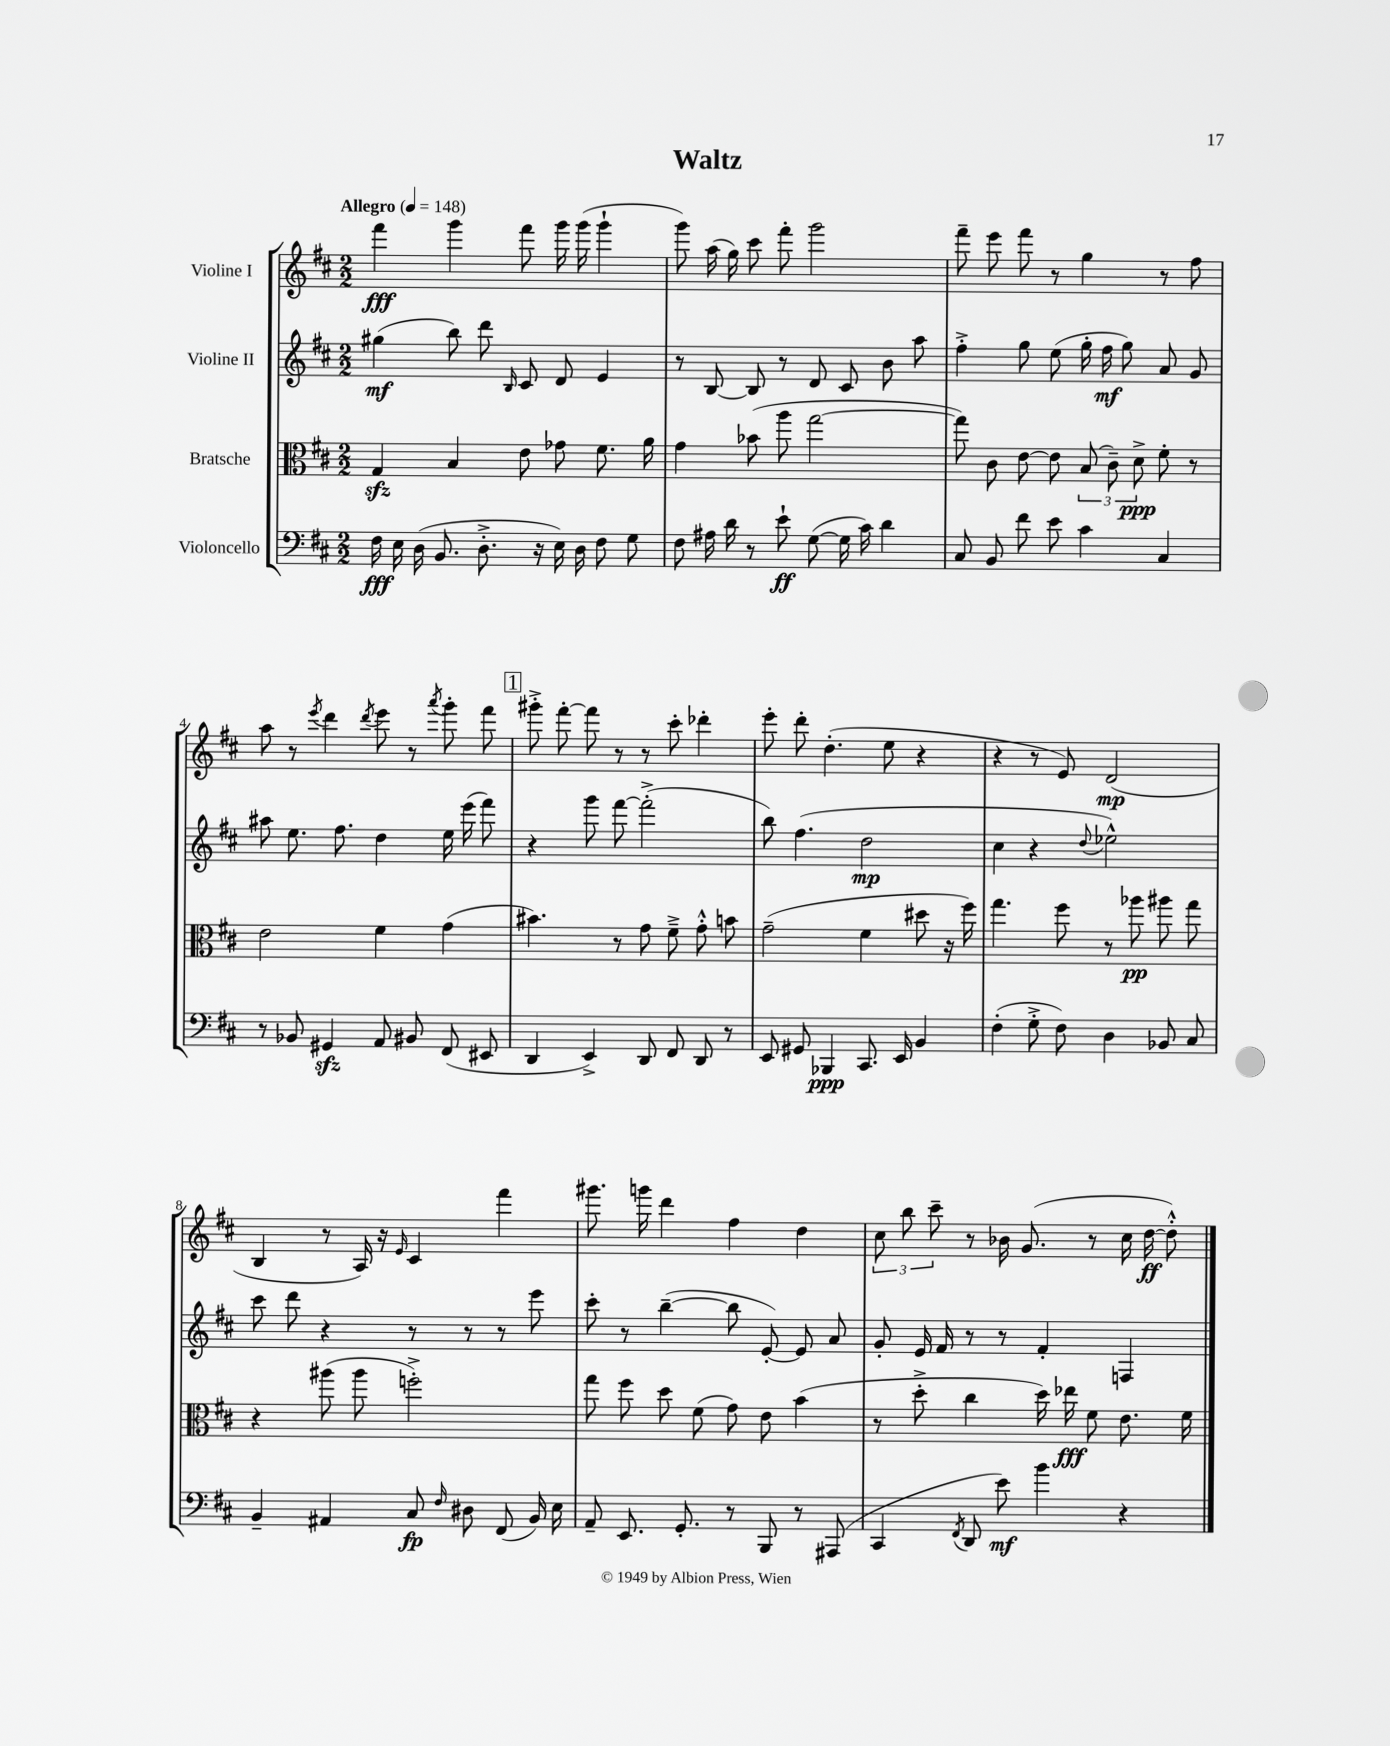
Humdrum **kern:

**kern	**dynam	**kern	**dynam	**kern	**dynam	**kern	**dynam
*part4	*part4	*part3	*part3	*part2	*part2	*part1	*part1
*staff4	*staff4	*staff3	*staff3	*staff2	*staff2	*staff1	*staff1
*I"Violoncello	*	*I"Bratsche	*	*I"Violine II	*	*I"Violine I	*
*clefF4	*	*clefC3	*	*clefG2	*	*clefG2	*
*k[f#c#]	*	*k[f#c#]	*	*k[f#c#]	*	*k[f#c#]	*
*M2/2	*	*M2/2	*	*M2/2	*	*M2/2	*
*MM148	*	*MM148	*	*MM148	*	*MM148	*
=1	=1	=1	=1	=1	=1	=1	=1
!	!	!	!	!	!	!LO:TX:a:B:t=Allegro	!
16F#\	fff	4Gzz/	.	(4gg#X\	mf	4fff#\	fff
16E\	.	.	.	.	.	.	.
(16D\	.	.	.	.	.	.	.
8.BB/	.	.	.	.	.	.	.
.	.	4B/	.	8bb\)	.	4ggg\	.
8.D'^\	.	.	.	8ddd\	.	.	.
.	.	.	.	16qqB/	.	.	.
.	.	8e\	.	8c#/	.	8fff#\	.
16r	.	.	.	.	.	.	.
16E\)	.	8g-X\	.	8d/	.	16ggg\	.
16D\	.	.	.	.	.	(16ggg\	.
8F#\	.	8.f#\	.	4e/	.	4ggg`\	.
8G\	.	.	.	.	.	.	.
.	.	16a\	.	.	.	.	.
=2	=2	=2	=2	=2	=2	=2	=2
8F#\	.	4g\	.	8r	.	8ggg\)	.
16A#X\	.	.	.	[8B/	.	(16aa\	.
16d\	.	.	.	.	.	16gg\)	.
8r	.	(8b-X\	.	8B/]	.	8ccc#\	.
8e`\	ff	8aa\	.	8r	.	8fff#'\	.
([8G\	.	[2gg\	.	8d/	.	2ggg\	.
16G\]	.	.	.	8c#/	.	.	.
16c#\)	.	.	.	.	.	.	.
4d\	.	.	.	8b\	.	.	.
.	.	.	.	8aa\	.	.	.
=3	=3	=3	=3	=3	=3	=3	=3
8C#/	.	8gg\])	.	4ff#'^\	.	8fff#~\	.
8BB/	.	8c#\	.	.	.	8eee\	.
8f#\	.	[8e\	.	8gg\	.	8fff#\	.
8e\	.	8e\]	.	(8ee\	.	8r	.
4c#\	.	(12B/	.	16gg'\	.	4gg\	.
.	.	.	.	16ff#\	mf	.	.
.	.	12c#~\)	.	.	.	.	.
.	.	.	.	8gg\)	.	.	.
.	.	12d^\	ppp	.	.	.	.
4C#/	.	8f#'\	.	8a/	.	8r	.
.	.	8r	.	8g/	.	8ff#\	.
!!LO:LB:g=z
=4	=4	=4	=4	=4	=4	=4	=4
8r	.	2e\	.	8aa#X\	.	8aa\	.
8BB-X/	.	.	.	8.ee\	.	8r	.
.	.	.	.	.	.	8qeee/	.
4GG#Xzz/	.	.	.	.	.	4ddd\	.
.	.	.	.	8.ff#\	.	.	.
.	.	.	.	.	.	8qddd/	.
8AA/	.	4f#\	.	4dd\	.	8eee\	.
8BB#X/	.	.	.	.	.	8r	.
.	.	.	.	.	.	8qaaa/	.
(8FF#/	.	(4g\	.	16ee\	.	8ggg'\	.
.	.	.	.	(16eee\	.	.	.
8EE#X/	.	.	.	8fff#\)	.	8fff#\	.
!!LO:REH:place=s1:t=1
=5	=5	=5	=5	=5	=5	=5	=5
4DD/	.	4.b#X\)	.	4r	.	8ggg#X'^\	.
.	.	.	.	.	.	[8fff#'\	.
4EE^/)	.	.	.	8ggg\	.	8fff#\]	.
.	.	8r	.	[8fff#\	.	8r	.
8DD/	.	8g\	.	(2fff#'^\]	.	8r	.
8FF#/	.	8f#~^\	.	.	.	8ccc#'\	.
8DD/	.	8g'^^\	.	.	.	4ddd-X'\	.
8r	.	8bn\	.	.	.	.	.
=6	=6	=6	=6	=6	=6	=6	=6
8EE/	.	(2g~\	.	8bb\)	.	8eee'\	.
8GG#X/	.	.	.	(4.ff#\	.	8ddd'\	.
4BBB-X/	ppp	.	.	.	.	(4.dd'\	.
8.CC#/	.	4f#\	.	2dd\	mp	.	.
.	.	.	.	.	.	8ee\	.
16EE/	.	.	.	.	.	.	.
4BB/	.	8dd#X\	.	.	.	4r	.
.	.	16r	.	.	.	.	.
.	.	16ff#\)	.	.	.	.	.
=7	=7	=7	=7	=7	=7	=7	=7
(4F#'\	.	4.gg\	.	4cc#\	.	4r	.
8G'^\	.	.	.	4r	.	8r	.
8F#\)	.	8ff#\	.	.	.	8e/)	.
.	.	.	.	8qqdd/	.	.	.
4D\	.	8r	.	2ee-X^^\)	.	(2d/	mp
.	.	8aa-X\	pp	.	.	.	.
8BB-X/	.	8aa#X\	.	.	.	.	.
8C#/	.	8gg\	.	.	.	.	.
!!LO:LB:g=z
=8	=8	=8	=8	=8	=8	=8	=8
4BB~/	.	4r	.	8ccc#\	.	4B/	.
.	.	.	.	8ddd\	.	.	.
4AA#X/	.	(8aa#X\	.	4r	.	8r	.
.	.	8aa#\	.	.	.	16A/)	.
.	.	.	.	.	.	16r	.
.	.	.	.	.	.	16qqe/	.
8C#/	fp	2ffn'^\)	.	8r	.	4c#/	.
16qqF#/	.	.	.	.	.	.	.
8D#X\	.	.	.	8r	.	.	.
(8FF#/	.	.	.	8r	.	4fff#\	.
16BB/)	.	.	.	8eee\	.	.	.
16E\	.	.	.	.	.	.	.
=9	=9	=9	=9	=9	=9	=9	=9
8AA~/	.	8gg\	.	8ccc#'\	.	8.ggg#X\	.
8.EE/	.	8ff#\	.	8r	.	.	.
.	.	.	.	.	.	16gggn\	.
.	.	8dd\	.	([4bb~\	.	4ddd\	.
8.GG'/	.	.	.	.	.	.	.
.	.	(8f#\	.	.	.	.	.
8r	.	8g\)	.	8bb\]	.	4ff#\	.
8BBB/	.	8e\	.	[8e'/)	.	.	.
8r	.	(4b\	.	8e/]	.	4dd\	.
(8AAA#X/	.	.	.	8a/	.	.	.
=10	=10	=10	=10	=10	=10	=10	=10
4CC#/	.	8r	.	8g'/	.	12cc#\	.
.	.	.	.	.	.	12bb\	.
.	.	8dd'^\	.	16e/	.	.	.
.	.	.	.	.	.	12ccc#~\	.
.	.	.	.	16f#/	.	.	.
8qFF#/	.	.	.	.	.	.	.
8DD/	.	4cc#\	.	8r	.	8r	.
8e\)	mf	.	.	8r	.	16b-X\	.
.	.	.	.	.	.	(8.g/	.
4b\	.	16dd\)	.	4f#'/	.	.	.
.	.	16ee-X\	fff	.	.	.	.
.	.	8f#\	.	.	.	8r	.
4r	.	8.e\	.	4Fn/	.	16cc#\	.
.	.	.	.	.	.	[16dd\	ff
.	.	.	.	.	.	8dd'^^\])	.
.	.	16f#\	.	.	.	.	.
==	==	==	==	==	==	==	==
*-	*-	*-	*-	*-	*-	*-	*-
